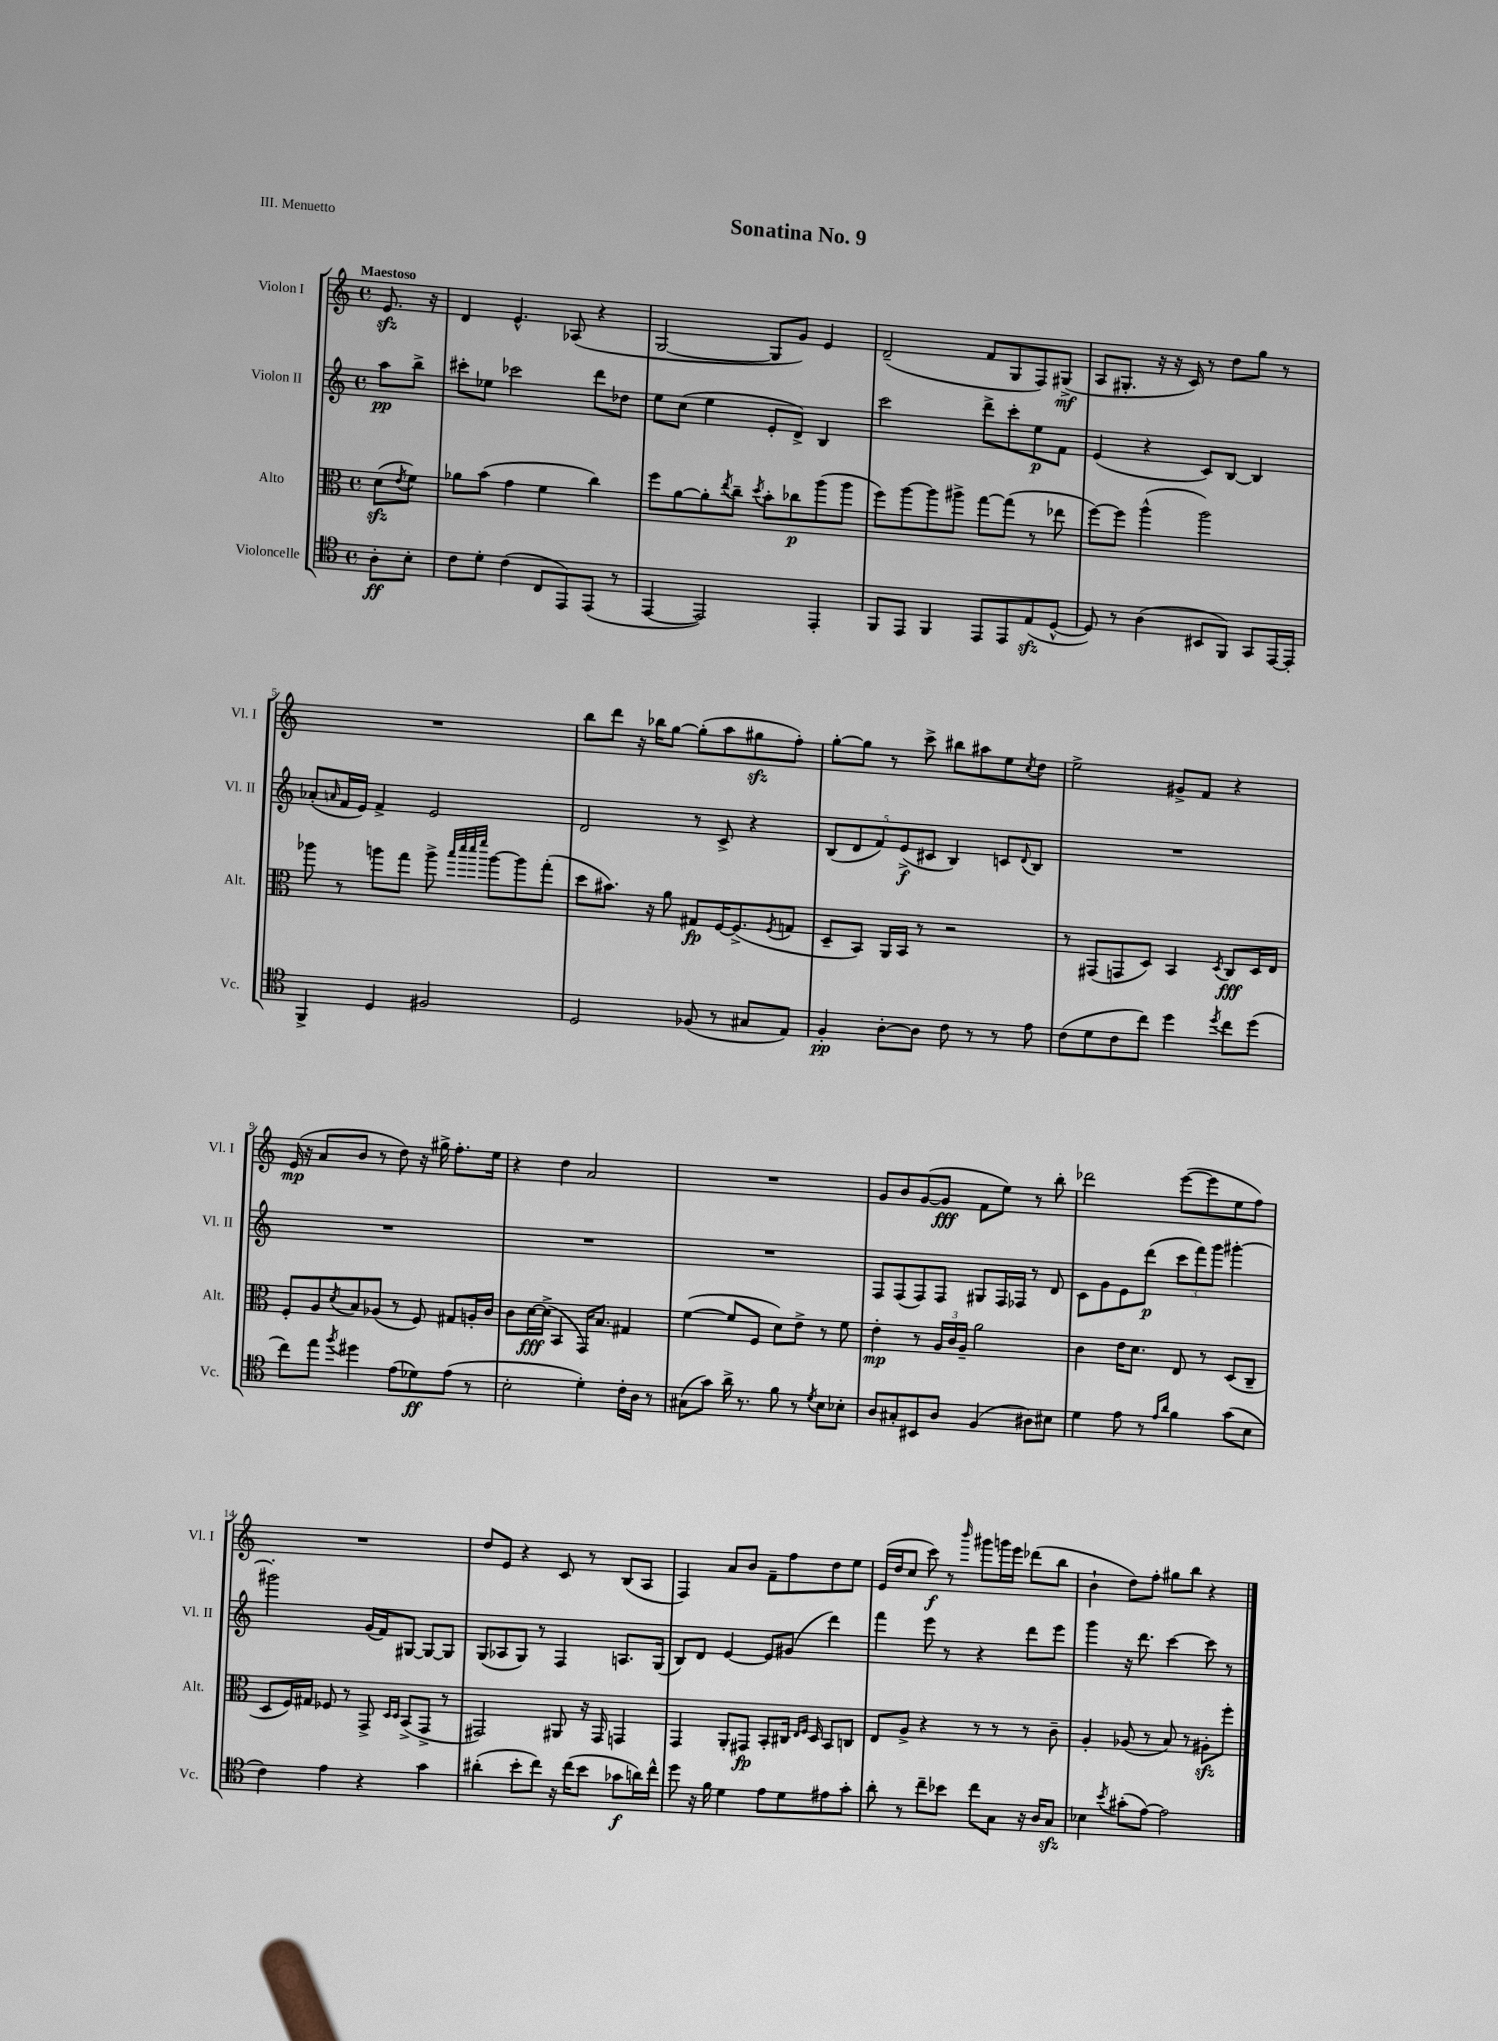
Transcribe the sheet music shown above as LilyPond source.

\header { title = "Sonatina No. 9" piece = "III. Menuetto" }
<<
\new StaffGroup <<
\new Staff = "s0" \with { instrumentName = "Violon I" shortInstrumentName = "Vl. I" } {
    \clef treble \key c \major \defaultTimeSignature \time 4/4 \partial 4 \tempo "Maestoso"
    e'8.\sfz r16 |
    d'4 e'4.-^ aes8( r4 |
    g2~ g8 g'8) e'4 |
    d'2--( f'8 g8 f8) gis8->\mf( |
    a8 gis8.-. r16 r16 c'16) r8 d''8 g''8 r8 |
    R1 |
    b''8 d'''8 r16 bes''16 g''8~ g''8-.( a''8 gis''8\sfz f''8-.) |
    g''8~-. g''8 r8 c'''8-> bis''8 ais''8 e''8 \acciaccatura { c''8 } d''8 |
    e''2-> gis'8-> f'8 r4 |
    e'16\mp( r16 a'8 b'8 r8 d''8) r16 gis''16-> f''8.-. e''16 |
    r4 d''4 a'2 |
    R1 |
    g'8 b'8 g'8~( g'8\fff f'8 e''8) r8 b''8-. |
    des'''2 e'''8~( e'''8 e''8 f''8) |
    R1 |
    d''8 e'8 r4 c'8 r8 b8( a8 |
    f4) a'8 b'8 f'8-- f''8 d''8 e''8 |
    e'16( d''16 c''8 c'''8\f) r8 \grace { b'''16 } gis'''8 g'''16 e'''16 des'''8( b''8 |
    b'4-! d''8) f''8-. gis''8 b''8 r4 \bar "|." |
}
\new Staff = "s1" \with { instrumentName = "Violon II" shortInstrumentName = "Vl. II" } {
    \clef treble \key c \major \defaultTimeSignature \time 4/4 \partial 4
    a''8\pp b''8-> |
    cis'''8-. ees''8 ces'''2 d'''8 des''8 |
    e''8 c''8( e''4 e'8-. d'8->) b4 |
    c'''2 d'''8-> c'''8-. e''8\p f'8 |
    e'4( r4 c'8) b8~ b4 |
    aes'8-.( \grace { a'16 } f'16 e'16) f'4-> e'2 |
    d'2 r8 c'8-> r4 |
    \tuplet 5/4 { b8( d'8 f'8) e'8->\f( cis'8 } b4) c'8 \appoggiatura { d'8 } b8 |
    R1 |
    R1 |
    R1 |
    R1 |
    f8 f8( f8) f8 gis8 f16 fes16 r8 d'8 |
    c'8 g'8 e'8 d'''8\p( \tuplet 3/2 { c'''8 f'''8) g'''8 } gis'''4~-. |
    gis'''2-. g'16( f'16) gis8~ gis8~ gis8 |
    g8( aes8 g8) r8 f4 a8. g16( |
    b8) d'8 e'4~ e'8 gis'8( d'''4) |
    f'''4 e'''8 r8 r4 d'''8 e'''8 |
    g'''4 r16 d'''8. c'''4~ c'''8 r8 \bar "|." |
}
\new Staff = "s2" \with { instrumentName = "Alto" shortInstrumentName = "Alt." } {
    \clef alto \key c \major \defaultTimeSignature \time 4/4 \partial 4
    d'8\sfz( \acciaccatura { e'8 } f'8) |
    aes'8 b'8( g'4 f'4 c''4) |
    f''8 a'8~ a'8-. \acciaccatura { e''8 } c''8-- \acciaccatura { d''8 } b'8-. ces''8\p a''8( a''8 |
    f''8) a''8~ a''8 ais''8-> g''8~ g''8( r8 ees''8 |
    f''8~) f''8 a''4-^( a''2) |
    aes''8 r8 a''8 g''8 a''8-> \grace { b''32 d'''32 d'''32 f'''32 } a''8~ a''8 g''8-.( |
    d''8 bis'8.) r16 a'8 gis8\fp f16~ f8.->( \acciaccatura { f8 } g8 |
    d8-- b,8) a,16 b,16 r8 r2 |
    r8 gis,8( g,8 d8) b,4 \acciaccatura { d8 } c8\fff d16 e16 |
    f8-. a8 \acciaccatura { d'8 } b8 aes8( r8 f8) gis8 a16-. c'16 |
    c'8 d'16~\fff d'16->( b,4 g,16) b8. gis4 |
    f'4~( f'8 f8 d'8) e'8-> r8 f'8 |
    e'4-.\mp r8 \tuplet 3/2 { a16 c'16 a16-- } a'2 |
    c'4 e'16 d'8. e8 r8 d8( c8-- |
    d8 f16) gis16 fes8 r8 g,8-> \grace { d16 d16 } b,8->( g,8-> r8 |
    gis,2) ais,8 r16 gis,16 g,4 |
    g,4 a,8-. gis,8\fp b,8-. cis16 \grace { e16 f16 } d16 b,8 c8 |
    e8 a8-> r4 r8 r8 r8 c'8-- |
    a4-. aes8( r8 b8) r8 ais8-.\sfz f''8-. \bar "|." |
}
\new Staff = "s3" \with { instrumentName = "Violoncelle" shortInstrumentName = "Vc." } {
    \clef tenor \key c \major \defaultTimeSignature \time 4/4 \partial 4
    a8-.\ff b8-. |
    c'8 d'8-. c'4( c8 e,8) e,8( r8 |
    e,4~ e,2) e,4-. |
    f,8 e,8 f,4 e,8 e,8 e8\sfz( d8~-^ |
    d8) r8 a4( bis,8 f,8) g,8 e,16~ e,16-. |
    f,4-> d4 fis2 |
    d2 fes8( r8 gis8 e8) |
    f4-.\pp a8~-. a8 c'8 r8 r8 e'8 |
    c'8( d'8 c'8 c''8) d''4 \acciaccatura { d''8 } c''8 d''8( |
    c''8) e''8 \acciaccatura { f''8 } dis''4 e'8( des'8\ff) e'8( r8 |
    b2-. d'4-.) c'16-. a16 r8 |
    gis8( g'8) a'16-> r8. f'8 r8 \acciaccatura { d'8 } b8 bes8-. |
    a8 gis8-. bis,8 a8 f4( ais8) bis8 |
    d'4 e'8 r8 \grace { e'16 a'16 } f'4 g'8( b8 |
    c'4) e'4 r4 g'4 |
    ais'4-.( b'8-. c''8) r16 c''16( b'8 ges'8\f a'16) c''16-^ |
    d''8 r16 f'16 d'4 e'8 d'8 eis'8 g'8-. |
    a'8-. r8 c''8-- bes'8 c''8 g8 r16 a16 g8\sfz |
    bes4 \acciaccatura { b'8 } gis'8-.( e'8~) e'2 \bar "|." |
}
>>
>>
